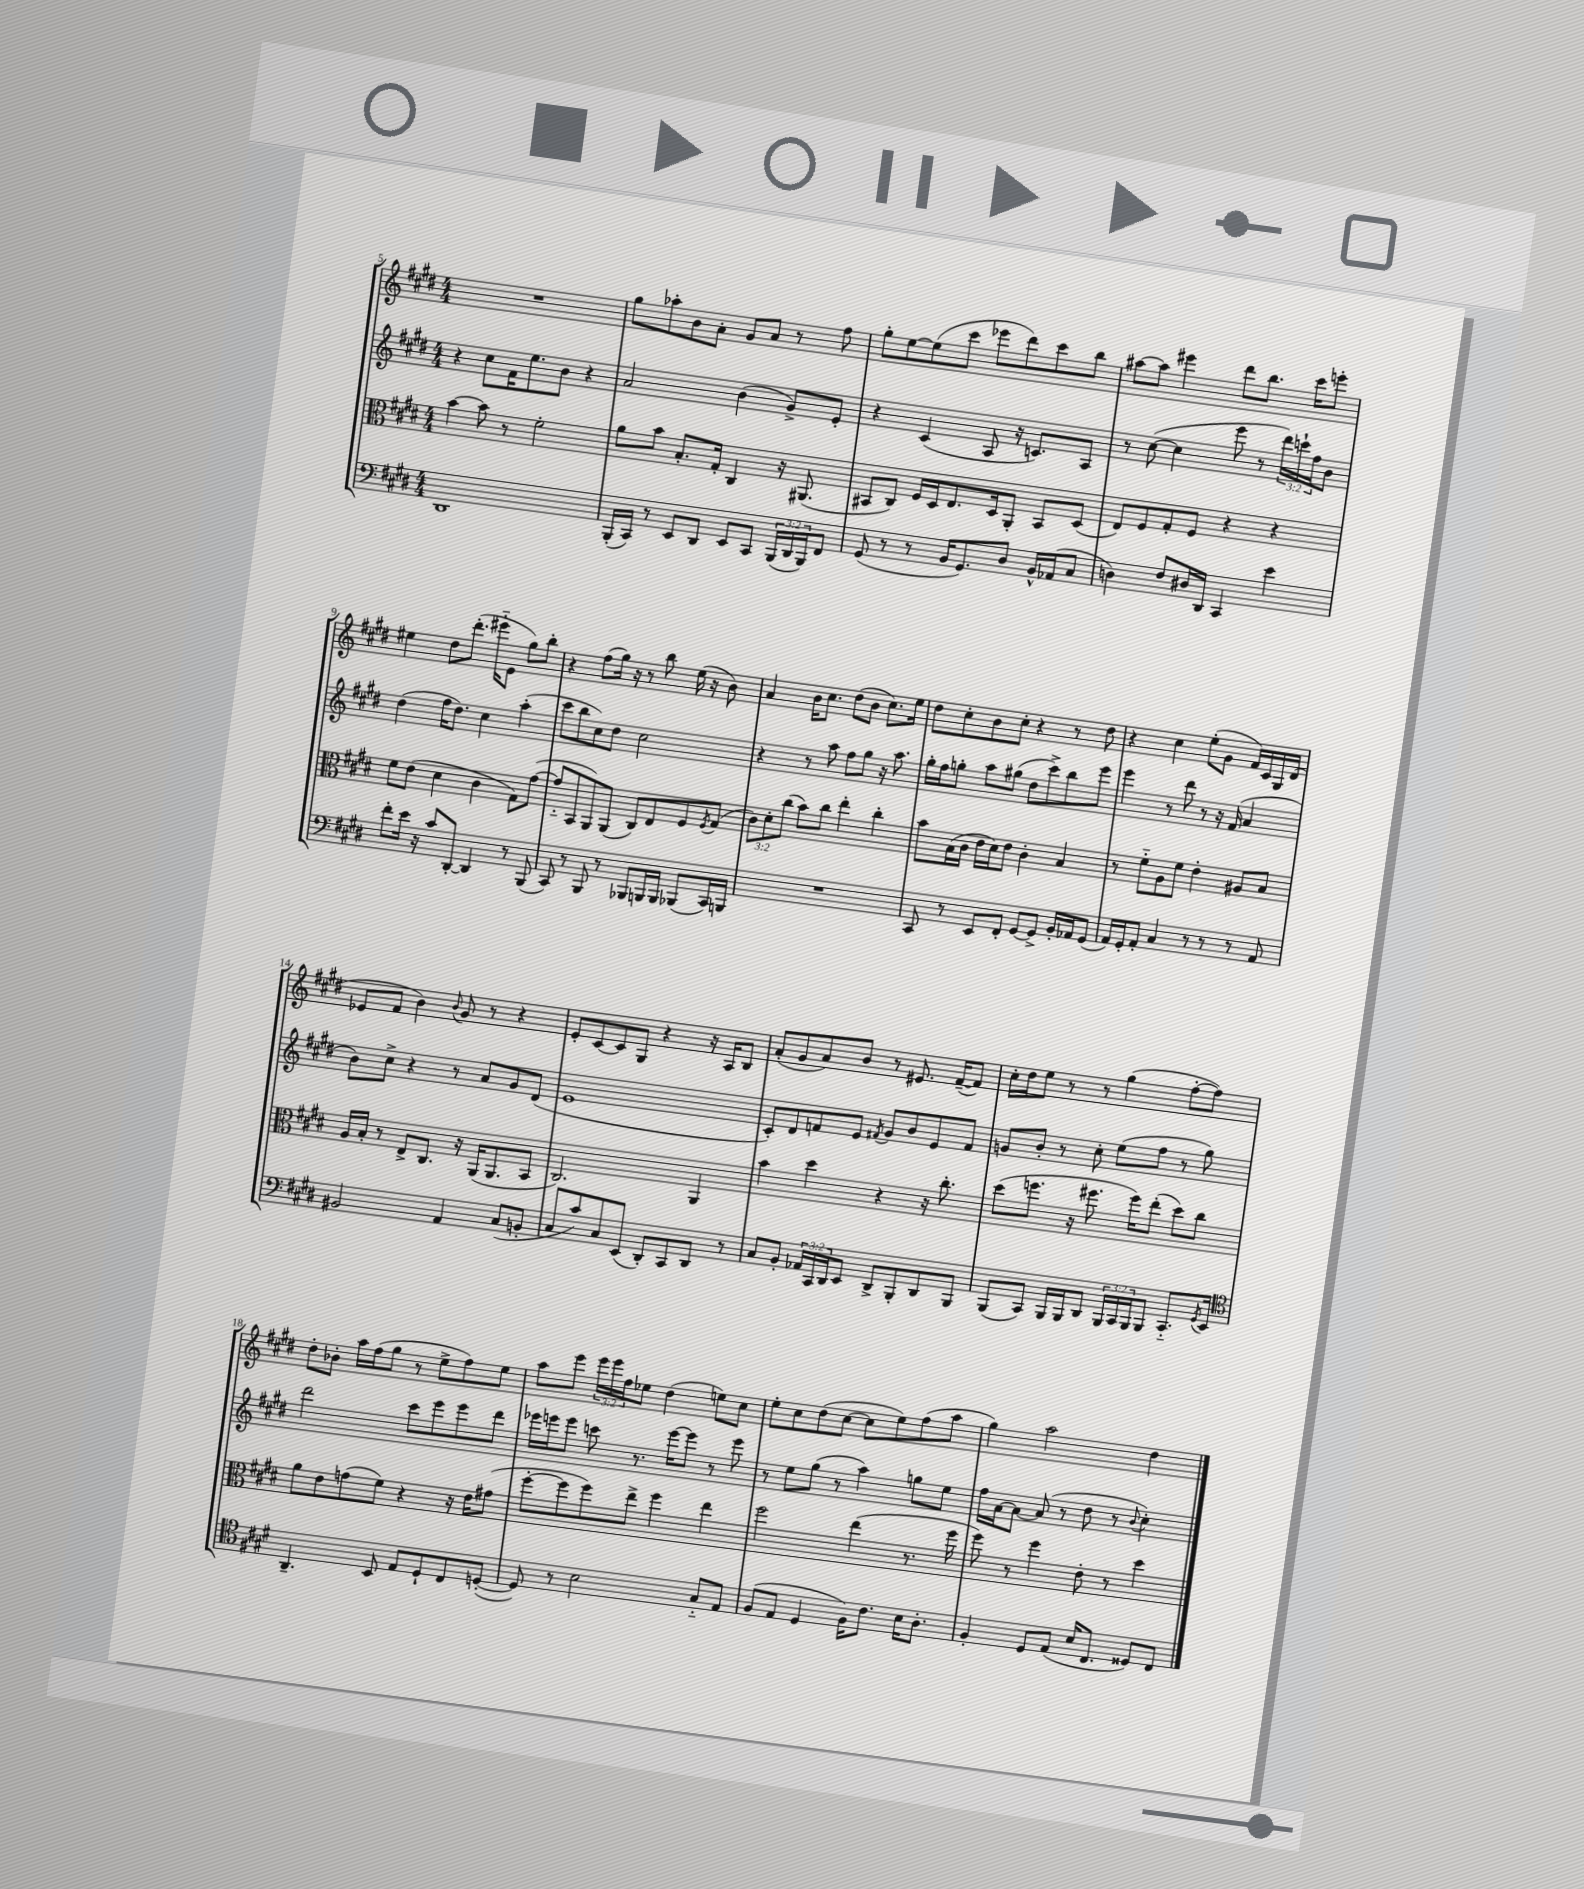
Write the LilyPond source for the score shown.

<<
\new StaffGroup <<
\new Staff = "s0" {
    \clef treble \key e \major \numericTimeSignature \time 4/4 \override Staff.TupletNumber.text = #tuplet-number::calc-fraction-text
    R1 |
    gis''8 aes''8-. b'8 a'8-. gis'8 a'8 r8 fis''8 |
    gis''8-. e''8~ e''8( cis'''8 ees'''8 dis'''8) cis'''8 b''8 |
    ais''8~ ais''8 eis'''4 dis'''8 b''8. cis'''16 e'''8-. |
    eis''4 dis''8 dis'''8.-.( eis'''16-_ e'8 gis''8) b''8-. |
    r4 fis''8( gis''16) r16 r8 b''8 e''16( r16 b'8) |
    a'4 b'16 cis''8. dis''8( b'8 cis''8.) e''16 |
    dis''8 cis''8-. b'8 cis''8-. r4 r8 dis''8 |
    r4 cis''4 e''8-.( gis'8 fis'16) cis'16 gis16 dis'16( |
    ees'8 fis'8 b'4) \appoggiatura { b'8 } gis'8 r8 r4 |
    e'8-. cis'8~ cis'8 gis8 r4 r16 a16 b8 |
    a'8-.( gis'8 a'8) b'8 r8 eis'8. fis'16~--( fis'8) |
    cis''16-. dis''16 e''8 r8 r8 gis''4( fis''8~-. fis''8) |
    dis''8-. bes'8-. a''16 fis''16( gis''8 r8 e''8-> fis''8) e''8 |
    a''8 e'''8 \tuplet 3/2 { e'''16 e'''16 fis''16 } ees''8 dis''4( e''8) cis''8 |
    e''8-. cis''8 dis''8( cis''8~ cis''8 e''8) fis''8( a''8 |
    gis''4) a''2 dis''4 \bar "|." |
}
\new Staff = "s1" {
    \clef treble \key e \major \numericTimeSignature \time 4/4 \override Staff.TupletNumber.text = #tuplet-number::calc-fraction-text
    r4 cis''8 fis'16 e''8. b'8 r4 |
    a'2 b'4( gis'8->) e'8-. |
    r4 cis'4( a8 r16 c'8.) a8 |
    r8 cis''8~( cis''4 e'''8 r8 \tuplet 3/2 { dis'''16) c'''16-! fis''16 } b'8 |
    dis''4( fis''16 dis''8.) cis''4 a''4-.( |
    cis'''8 b''8 cis''8) dis''8 cis''2 |
    r4 r8 a''8 fis''8 gis''8 r16 a''8. |
    gis''16-. fis''16 g''8-. a''8 gis''8( dis''8 cis'''8->) b''8 e'''8 |
    e'''4 r8 dis'''8 r8 r16 fis'16( a'4 |
    b'8) cis''8-> r4 r8 a'8 gis'8 dis'8( |
    e'1 |
    cis'8-.) dis'8 f'8 e'8 \acciaccatura { fis'8 } gis'8 b'8 e'8 fis'8 |
    g'8 b'8-. r8 cis''8-. e''8( fis''8 r8 gis''8) |
    dis'''2 cis'''8 e'''8 e'''8 dis'''8 |
    ees'''16 e'''16 e'''8 c'''8 r8. e'''16~ e'''8 r8 e'''8 |
    r8 e''8 gis''8( r8 a''4) g''8 e''8 |
    fis''16 a'16~ a'8~ a'8( r8 dis''8 r8 \appoggiatura { b'8 } cis''4-.) \bar "|." |
}
\new Staff = "s2" {
    \clef alto \key e \major \numericTimeSignature \time 4/4 \override Staff.TupletNumber.text = #tuplet-number::calc-fraction-text
    b'4~ b'8 r8 fis'2-. |
    a'8 b'8 b8.-. gis16-. cis4 r16 ais,8.( |
    bis,8 cis8) fis16 dis16 e8. dis16 a,8-. bis,8 dis8( |
    e8) fis8 gis8-. fis8 r4 r4 |
    fis'8 e'8( dis'4 cis'4 gis8) gis'8~( |
    gis'8-_ b,8 a,8) a,8( cis8) e8 fis8 \acciaccatura { fis8 } gis8( |
    \tuplet 3/2 { cis'8) dis'8-. cis''8( } b'8) cis''8 e''4-. cis''4-. |
    b'8 b16( cis'16 e'16 dis'16) e'8 cis'4-. b4 |
    r8 fis'8-_ a8 fis'8 e'4-. ais8 b8 |
    a16 b16-. r8 e8-> cis8. r16 a,16( a,8. b,8 |
    cis2.) a,4 |
    b'4 dis''4 r4 r16 cis''8.-. |
    dis''8( f''8. r16 fis''8. fis''16) e''8-.( dis''8) cis''8 |
    a'8 e'8 g'8( fis'8) r4 r16 e'16 gis'8( |
    fis''8~-. fis''8 fis''8) e''8-> fis''4 e''4 |
    fis''2 e''4( r8. fis''16 |
    fis''8) r8 fis''4 e'8-. r8 dis''4 \bar "|." |
}
\new Staff = "s3" {
    \clef bass \key e \major \numericTimeSignature \time 4/4 \override Staff.TupletNumber.text = #tuplet-number::calc-fraction-text
    dis,1 |
    b,,16-.( cis,16) r8 e,8 dis,8 e,8 cis,8 \tuplet 3/2 { b,,16( dis,16 b,,16) } fis,8 |
    gis,8( r8 r8 b,16 gis,8.) dis8 b,16-^ aes,16( cis8 |
    d4) fis8 dis16 dis,16 cis,4 e'4 |
    fis'8-. e'16 r16 cis'8 dis,8~-. dis,4 r8 b,,8( |
    cis,8) r8 b,,8 r8 bes,,8 b,,16 b,,16 bes,,8( cis,16) b,,16 |
    R1 |
    cis,8 r8 e,8 fis,8-. gis,8~ gis,8-> b,16-. aes,16 gis,8( |
    a,16) gis,16-. a,8-. cis4 r8 r8 r8 a,8 |
    bis,2 a,4 cis8( b,8-. |
    cis8 cis'8) cis8 e,8( dis,8-.) cis,8 dis,8 r8 |
    cis8 b,8-. \tuplet 3/2 { aes,16 cis,16 dis,16 } e,8 dis,8-> b,,8-. dis,8 b,,8 |
    b,,8( cis,8) b,,16 b,,16 dis,8 \tuplet 3/2 { b,,16 cis,16 b,,16 } b,,8 cis,8.-_ \acciaccatura { gis,8 } e,16 |
    \clef tenor a,4.-- b,8 e8 dis8-! cis8 d8~-.( |
    d8) r8 b2 gis8-_ e8 |
    fis8( e8 dis4 fis16) cis'8. b16 a8.-. |
    fis4-. dis8 e8( b16 cis8. disis8) cis8 \bar "|." |
}
>>
>>
\layout { \context { \Score currentBarNumber = #5 } }
